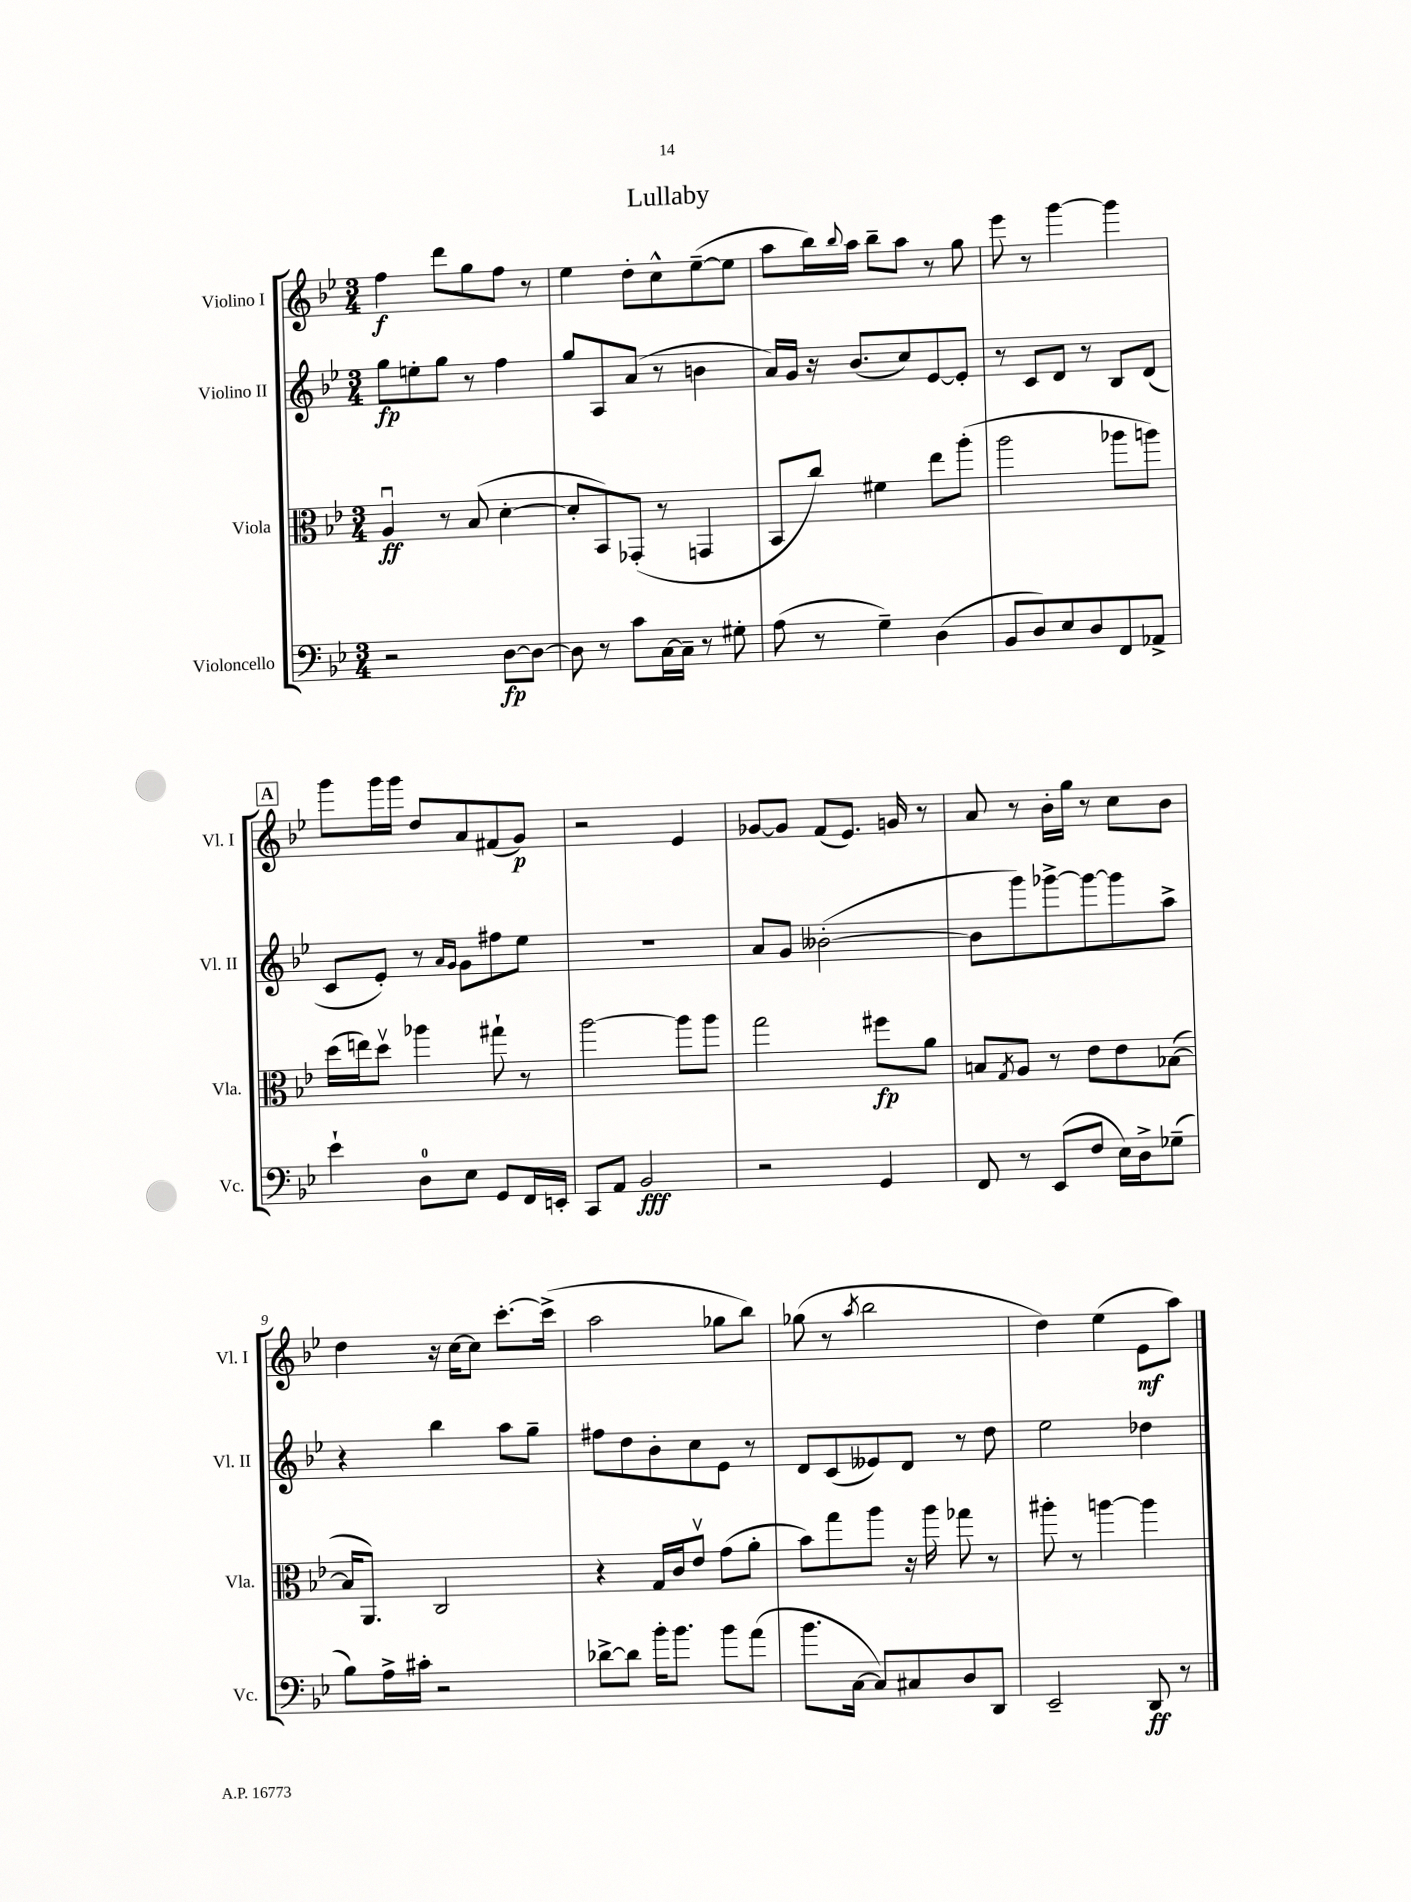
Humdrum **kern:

**kern	**kern	**kern	**kern
*staff4	*staff3	*staff2	*staff1
*clefF4	*clefC3	*clefG2	*clefG2
*k[b-e-]	*k[b-e-]	*k[b-e-]	*k[b-e-]
*M3/4	*M3/4	*M3/4	*M3/4
2r	4Au	8gg	4ff
.	.	8ee'	.
.	8r	8gg	8ddd
.	(8B-	8r	8gg
[8D	[4d'	4ff	8ff
8D_	.	.	8r
=	=	=	=
8D]	8d']	8gg	4ee-
8r	8BB-)	8A	.
8c	(8GG-'	(8a	8dd'
[16C	8r	8r	8cc^^
16C~]	.	.	.
8r	4GG	4b	([8ee-~
8G#'	.	.	8ee-]
=	=	=	=
(8A	8BB-	16a)	8aa
.	.	16g	.
8r	8cc)	16r	16bb-)
.	.	.	8qqbb-
.	.	(8.b-	16aa
4G~)	4f#	.	8bb-~
.	.	8cc)	8aa
(4D	8ee-	[8e-	8r
.	(8aa'	8e-']	8gg
=	=	=	=
8BB-	2aa	8r	8eee-
8D)	.	8c	8r
8E-	.	8d	[4ggg
8D	.	8r	.
8FF	8aa-	8B-	4ggg]
8AA-^	8aa)	(8d	.
=	=	=	=
4e-`	(16dd	8c	8ggg
.	16ee)	.	.
.	8ddv	8e-')	16ggg
.	.	.	16ggg
8D	4aa-	8r	8dd
.	.	16qqa	.
.	.	16qqg	.
8E-	.	8g	8a
8GG	8gg#`	8ff#	(8f#
16FF	8r	8ee-	8g)
16EE'	.	.	.
=	=	=	=
8CC	[2aa	2.r	2r
8AA	.	.	.
2BB-	.	.	.
.	8aa]	.	4e-
.	8aa	.	.
=	=	=	=
2r	2gg	8a	[8g-
.	.	8g	8g-]
.	.	([2b--'	(8f
.	.	.	8.e-)
4GG	8ff#	.	.
.	.	.	16g
.	8a	.	8r
=	=	=	=
8FF	8B	8b--]	8a
.	8qG	.	.
8r	8A	8ggg)	8r
(8EE-	8r	[8ggg-^	16b-'
.	.	.	16gg
8F	8e-	8ggg-_	8r
16E-)	8e-	8ggg-]	8cc
16D^	.	.	.
(8G-~	([8B-	8aa^	8b-
=	=	=	=
8B-)	16B-]	4r	4dd
.	8.AA)	.	.
16A^	.	.	.
16c#'	.	.	.
2r	2C	4bb-	16r
.	.	.	[16cc
.	.	.	8cc]
.	.	8aa	[8.ccc'
.	.	8gg~	.
.	.	.	(16ccc^]
=	=	=	=
[8d-^	4r	8ff#	2aa
8d-]	.	8dd	.
16b-'	16G	8b-'	.
8.b-	16c	.	.
.	8e-v	8cc	.
8b-	(8g	8e-	8gg-
(8a	8a'	8r	8bb-)
=	=	=	=
8.b-	8b-)	8d	(8gg-
.	8gg	(8c	8r
[16C	.	.	.
.	.	.	8qaa
8C])	8aa	8e--)	2bb-
8C#	16r	8d	.
.	16aa	.	.
8D	8gg-	8r	.
8DD	8r	8dd	.
=	=	=	=
2EE-~	8aa#'	2ee-	4dd)
.	8r	.	.
.	[4aa	.	(4ee-
8DD	4aa]	4dd-	8e-
8r	.	.	8aa)
==	==	==	==
*-	*-	*-	*-
